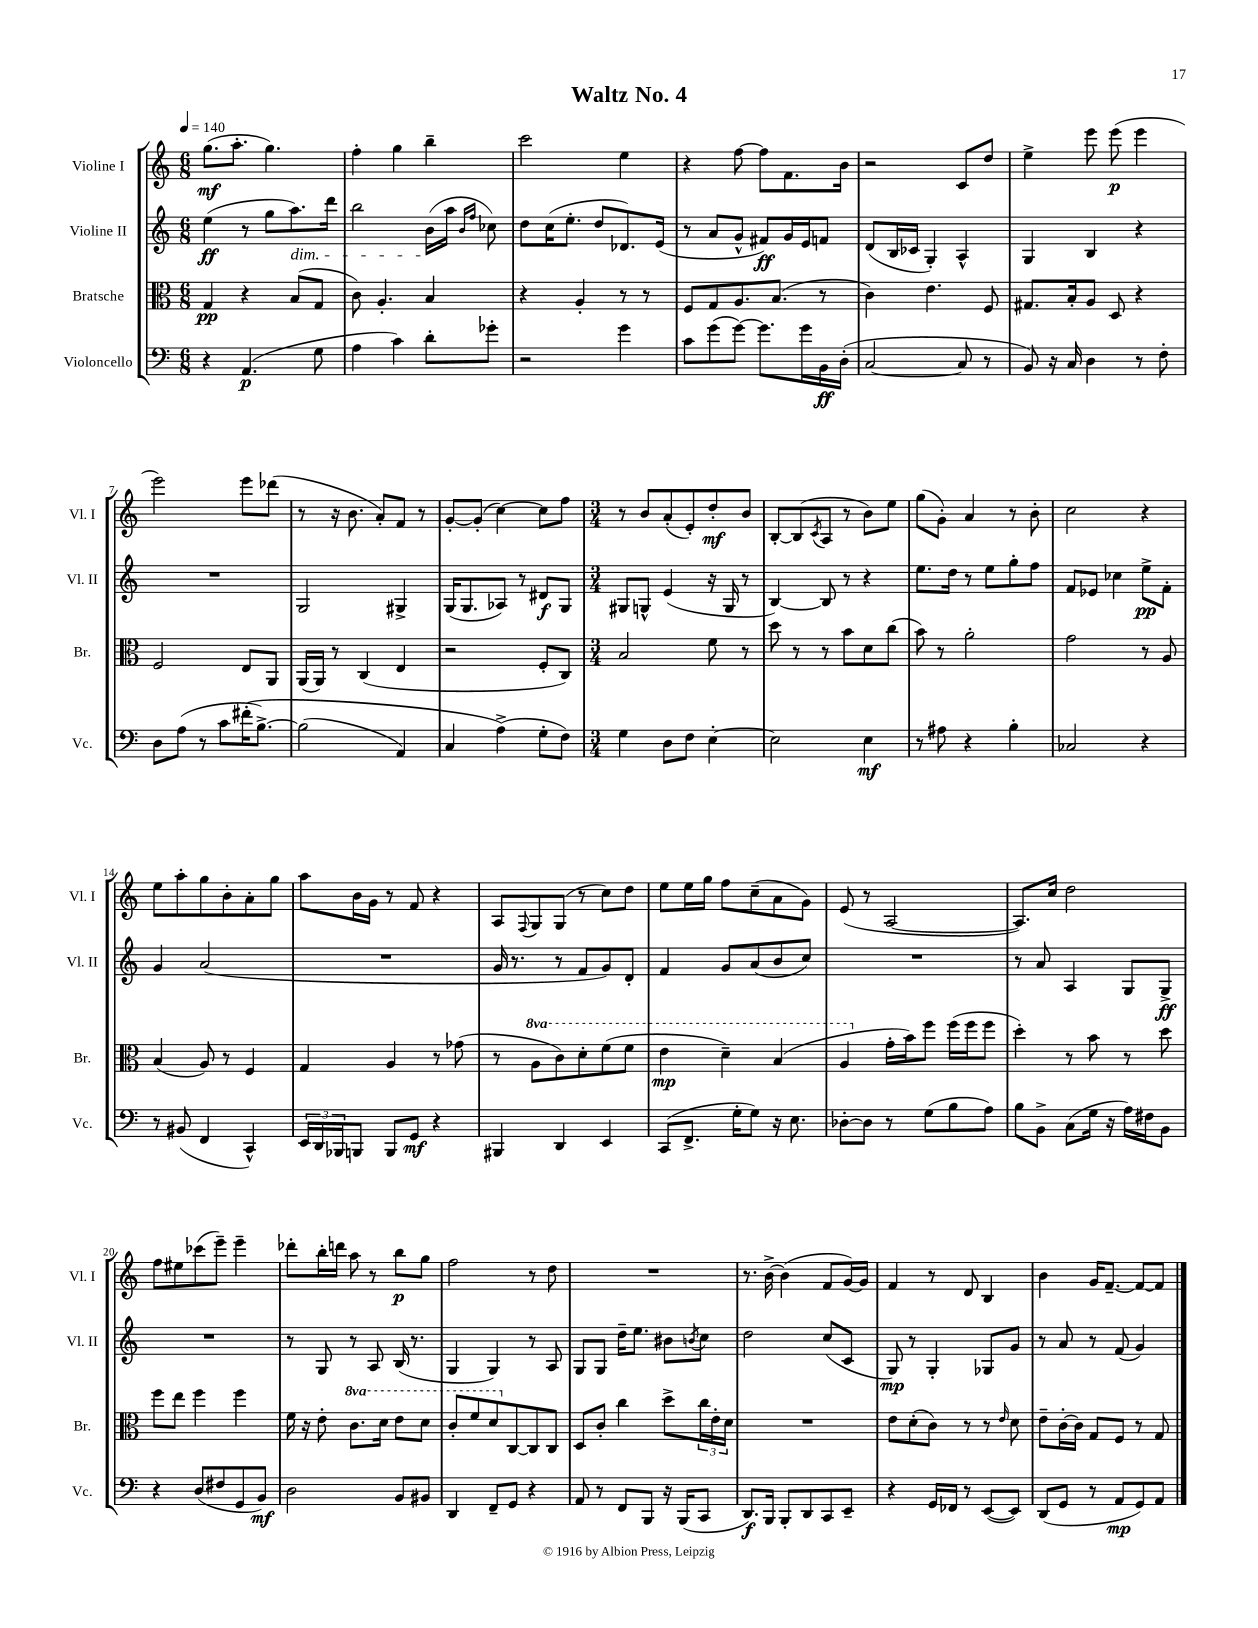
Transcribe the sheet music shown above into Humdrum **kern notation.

**kern	**kern	**kern	**kern
*staff4	*staff3	*staff2	*staff1
*clefF4	*clefC3	*clefG2	*clefG2
*k[]	*k[]	*k[]	*k[]
*M6/8	*M6/8	*M6/8	*M6/8
*MM140	*MM140	*MM140	*MM140
4r	4G/	(4ee\	(8.gg\L
.	.	.	8.aa'\J
(4.AA/	4r	8r	.
.	.	8gg\L	4.gg\)
.	(8B/L	8.aa\)	.
8G\	8G/J	.	.
.	.	16ddd\Jk	.
=	=	=	=
4A\	8c\)	2bb\	4ff'\
.	4.A'/	.	.
4c\)	.	.	4gg\
8d'\L	4B/	(16b\LL	4bb~\
.	.	16aa\JJ	.
.	.	16qqb/LL	.
.	.	16qqff/JJ	.
8g-'\J	.	8cc-\)	.
=	=	=	=
2r	4r	8dd\L	2ccc\
.	.	(16cc\K	.
.	.	8.ee'\J	.
.	4A'/	.	.
.	.	8dd/L	.
4g\	8r	8.d-/)	4ee\
.	8r	.	.
.	.	(16e/Jk	.
=	=	=	=
8c\L	8F/L	8r	4r
(8g\	8G/	8a/L	.
[8g\J)	8.A/	8g^^/J	[8ff\
8.g\]L	.	8f#/L)	8ff\]L
.	(8.B/J	.	.
.	.	16g/L	8.f\
16g\L	.	16e/J	.
16BB\	8r	8f/J	.
(16D'\JJ	.	.	16b\Jk
=	=	=	=
[2C/	4c\)	(8d/L	2r
.	.	16B/L	.
.	.	16c-/JJ	.
.	4.e\	4G'/)	.
8C/]	.	4A^^/	8c/L
8r	8F/	.	8dd/J
=	=	=	=
8BB/)	8.G#/L	4G/	4ee^\
16r	.	.	.
16C/	16B'/k	.	.
4D\	8A/J	4B/	8eee\
.	8D/	.	(8eee\
8r	4r	4r	4eee\
8F'\	.	.	.
=	=	=	=
8D\L	2F/	2.r	2eee\)
(8A\J	.	.	.
8r	.	.	.
8c\L	.	.	.
&(16f#'\K	8E/L	.	8eee\L
[8.B^\J)	.	.	.
.	8AA/J	.	(8ddd-\J
=	=	=	=
(2B\]	(16AA/LL	2G/	8r
.	16AA/JJ)	.	.
.	8r	.	16r
.	.	.	8.b\
.	(4C/	.	.
.	.	.	8a'/L)
4AA/)	4E/	4G#^/	8f/J
.	.	.	8r
=	=	=	=
4C/	2r	(16G/LK	[8g'/L
.	.	8.G/	.
.	.	.	(8g'/]J
(4A^\&)	.	8A-/J)	[4cc\)
.	.	8r	.
8G'\L	8F'/L	8d#/L	8cc\]L
8F\J)	8C/J)	8G/J	8ff\J
=	=	=	=
*M3/4	*M3/4	*M3/4	*M3/4
4G\	2B/	8G#/L	8r
.	.	8G^^/J	8b/L
8D\L	.	(4e/	(8a'/
8F\J	.	.	8e'/)
[4E'\	8f\	16r	8dd'/
.	.	16G/	.
.	8r	8r	8b/J
=	=	=	=
2E\]	8dd\	[4B/)	[8B'/L
.	8r	.	(8B/]
.	.	.	8qc/
.	8r	8B/]	8A/J
.	8b\L	8r	8r
4E\	8d\	4r	8b\L)
.	(8cc\J	.	8ee\J
=	=	=	=
8r	8b\)	8.ee\L	(8gg\L
8A#\	8r	.	8g'\J)
.	.	16dd\Jk	.
4r	2a'\	8r	4a/
.	.	8ee\L	.
4B'\	.	8gg'\	8r
.	.	8ff\J	8b'\
=	=	=	=
2C-/	2g\	8f/L	2cc\
.	.	8e-/J	.
.	.	4cc-\	.
4r	8r	8ee^\L	4r
.	8A/	8f'\J	.
=	=	=	=
8r	(4B/	4g/	8ee\L
(8BB#/	.	.	8aa'\
4FF/	8A/)	(2a/	8gg\
.	8r	.	8b'\
4CC^^/)	4F/	.	8a'\
.	.	.	8gg\J
=	=	=	=
24EE/LL	4G/	2.r	8aa\L
24DD/	.	.	.
24BBB-/J	.	.	.
8BBB/J	.	.	16b\L
.	.	.	16g\JJ
8BBB/L	4A/	.	8r
8GG/J	.	.	8f/
4r	8r	.	4r
.	(8g-\	.	.
=	=	=	=
4BBB#/	8r	16g/	8A/L
.	.	8.r	.
.	.	.	8qqF/
.	8a\L	.	8G/
4DD/	8cc\)	8r	(8G/J
.	8dd'\	8f/L	8r
4EE/	(8ff\	8g/)	8cc\L)
.	8ff\J	8d'/J	8dd\J
=	=	=	=
(8CC/L	4ee\	4f/	8ee\L
8.FF^/J	.	.	16ee\L
.	.	.	16gg\JJ
.	4dd~\)	8g/L	8ff\L
16G'\LK	.	.	.
8G\J)	.	(8a/	(8cc~\
16r	(4b/	8b/	8a\
8.E\	.	.	.
.	.	8cc/J)	8g\J)
=	=	=	=
[8D-'\L	4a/	2.r	(8e/
8D-\]J	.	.	8r
8r	16g'\LL	.	[2A/
.	16b\J)	.	.
(8G\L	8ff\J	.	.
8B\	(16ff\LL	.	.
.	16ff\J	.	.
8A\J)	8ff\J	.	.
=	=	=	=
8B\L	4dd'\)	8r	8.A/]L)
8BB^\J	.	8a/	.
.	.	.	16cc/Jk
(8C\L	8r	4A/	2dd\
16G\Jk	8b\	.	.
16r	.	.	.
16A\LL)	8r	8G/L	.
16F#\J	.	.	.
8BB\J	8dd\	8G^/J	.
=	=	=	=
4r	8ff\L	2.r	8ff\L
.	8ee\J	.	8ee#\
(8D/L	4ff\	.	(8ccc-\
8F#/	.	.	8eee~\J)
8GG/	4ff\	.	4eee~\
8BB/J)	.	.	.
=	=	=	=
2D\	16f\	8r	8ddd-'\L
.	16r	.	.
.	8e'\	8G/	16bb'\L
.	.	.	16ddd\JJ
.	8.cc\L	8r	8aa\
.	.	8A/	8r
.	16dd\Jk	.	.
8BB/L	8ee\L	(16B/	8bb\L
.	.	8.r	.
8BB#/J	8dd\J	.	8gg\J
=	=	=	=
4DD/	8cc'/L	4G/	2ff\
.	8ff/	.	.
8FF~/L	8dd/	4G/)	.
8GG/J	[8C/	.	.
4r	8C/]	8r	8r
.	8C/J	8A/	8dd\
=	=	=	=
8AA/	8D/L	8G/L	2.r
8r	8c'/J	8G/J	.
8FF/L	4cc\	16dd~\LK	.
.	.	8.ee\J	.
8BBB/J	.	.	.
16r	8dd^\L	8b#\L	.
(16BBB/LK	.	.	.
.	.	8qb/	.
8CC/J	24cc\L	8cc\J	.
.	24e'\	.	.
.	24d\JJ	.	.
=	=	=	=
8.DD/L)	2.r	2dd\	8.r
16BBB/Jk	.	.	[16b^\
8BBB'/L	.	.	(4b\]
8DD/	.	.	.
8CC/	.	(8cc/L	8f/L
8EE~/J	.	8c/J	[16g/L)
.	.	.	16g/]JJ
=	=	=	=
4r	8e\L	8G/)	4f/
.	(8d'\	8r	.
16GG/LL	8c\J)	4G'/	8r
16FF-/JJ	.	.	.
8r	8r	.	8d/
([8EE/L	8r	8G-/L	4B/
.	16qqe/	.	.
8EE/]J)	8d\	8g/J	.
=	=	=	=
(8DD/L	8e~\L	8r	4b\
8GG/J	[16c'\L	8a/	.
.	16c\]JJ	.	.
8r	8G/L	8r	16g/LK
.	.	.	[8.f~/J
8AA/L	8F/J	(8f/	.
8GG/)	8r	4g/)	8f/_L
8AA/J	8G/	.	8f/]J
==	==	==	==
*-	*-	*-	*-
